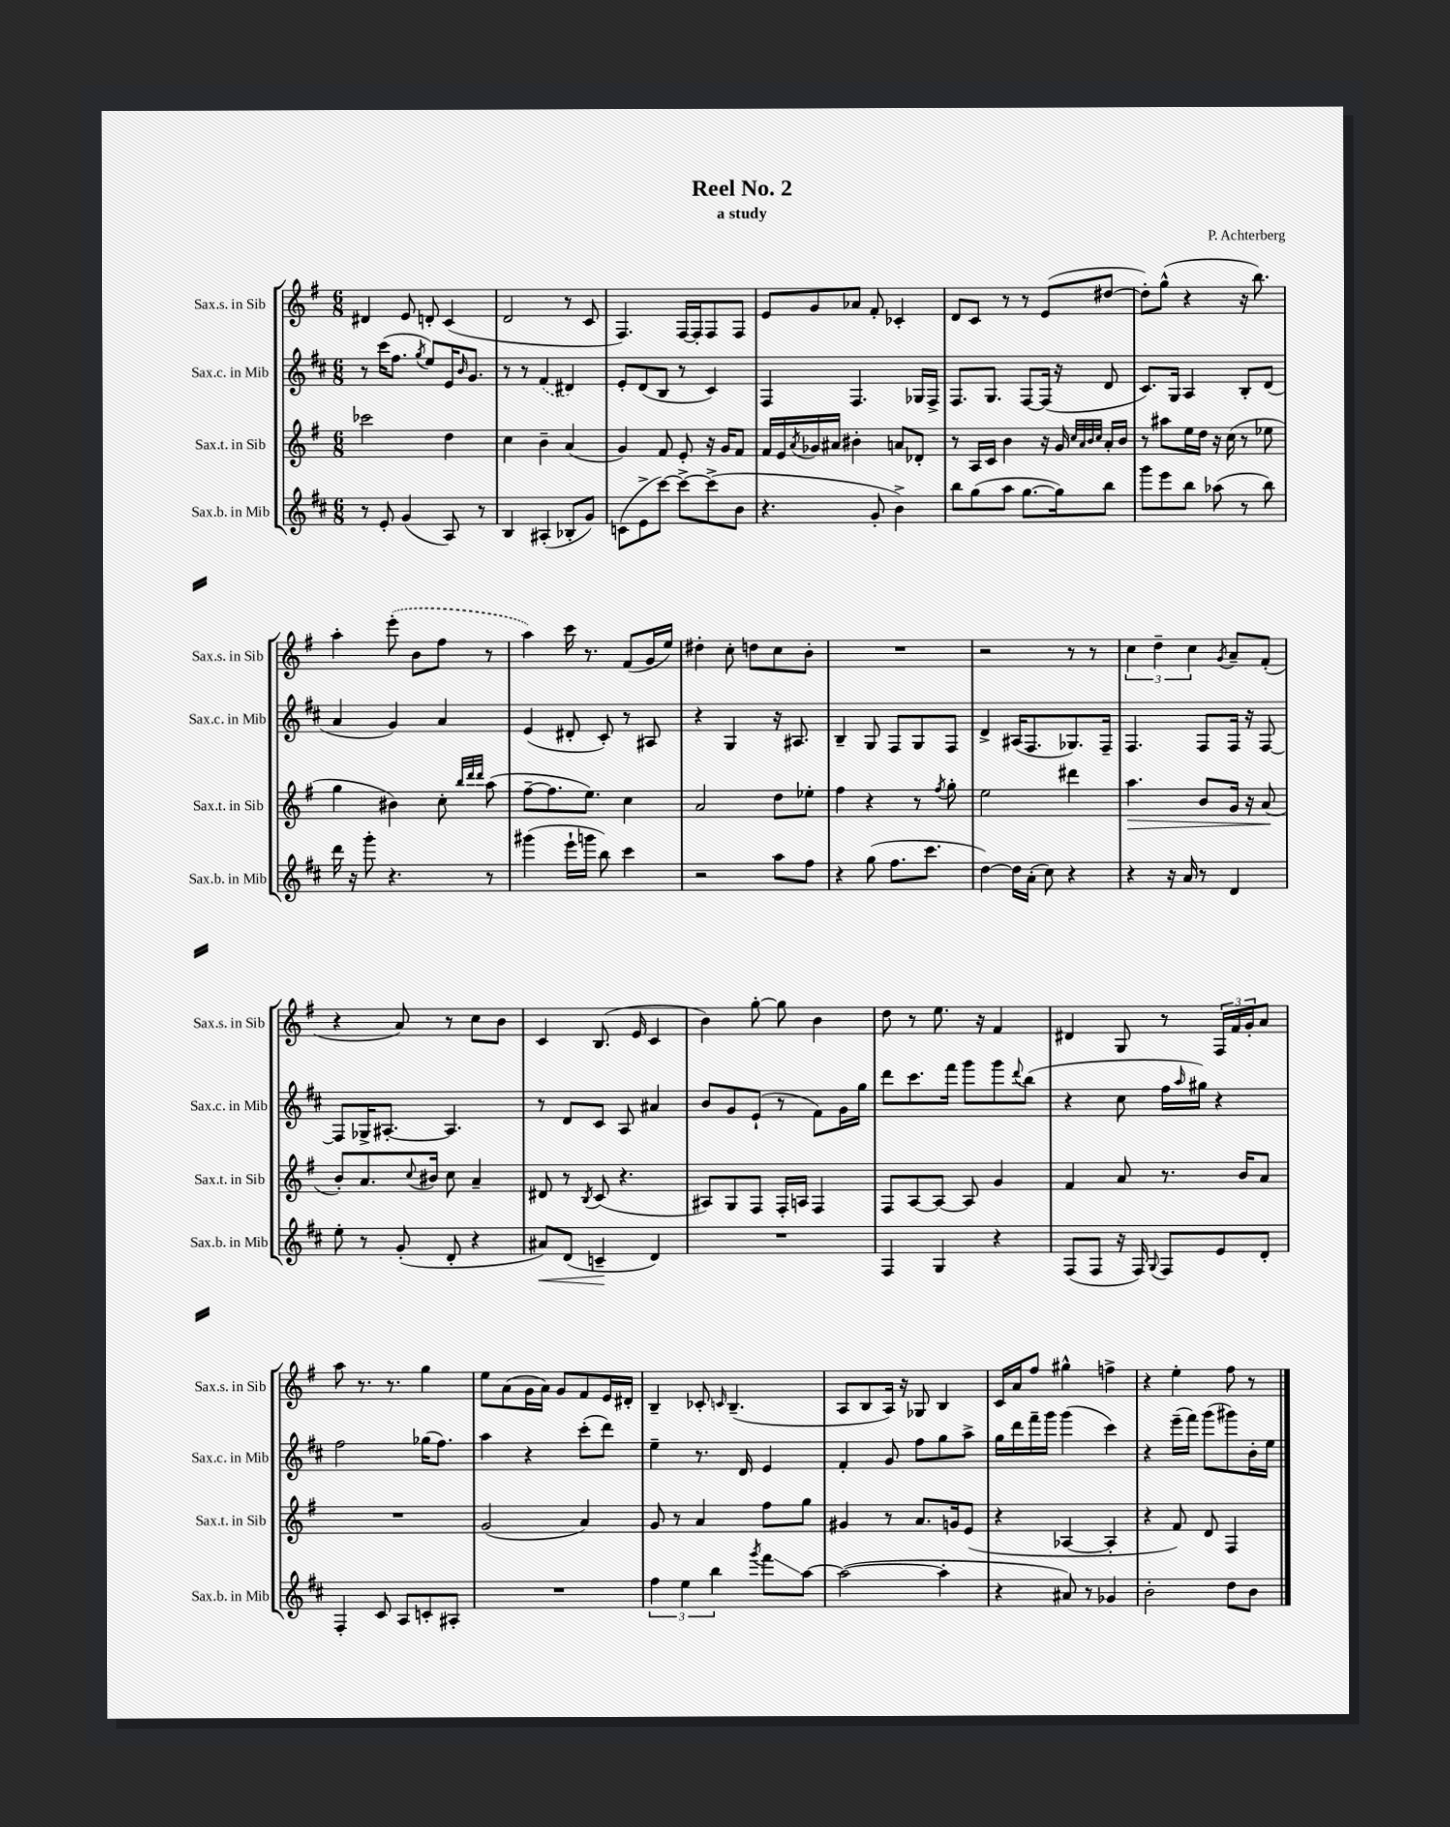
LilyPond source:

\header { title = "Reel No. 2" composer = "P. Achterberg" subtitle = "a study" }
<<
\new StaffGroup <<
\new Staff = "s0" \with { instrumentName = "Sax.s. in Sib" shortInstrumentName = "Sax.s. in Sib" } {
    \clef treble \key g \major \numericTimeSignature \time 6/8
    dis'4 e'8 d'8-. c'4( |
    d'2 r8 c'8 |
    fis4.) fis16~ fis16-. fis8 fis8 |
    e'8 g'8 aes'8 fis'8-. ces'4-. |
    d'8 c'8 r8 r8 e'8( dis''8~ |
    dis''8-.) g''8-^( r4 r16 b''8.) |
    a''4-. \once \slurDashed e'''8-.( b'8 fis''8 r8 |
    a''4) c'''16 r8. fis'8( g'16 e''16) |
    dis''4-. c''8-. d''8 c''8 b'8-. |
    R2. |
    r2 r8 r8 |
    \tuplet 3/2 { c''4 d''4-- c''4 } \acciaccatura { g'8 } a'8-- fis'8-.( |
    r4 a'8) r8 c''8 b'8 |
    c'4 b8.( e'16 c'4 |
    b'4) g''8~-. g''8 b'4 |
    d''8 r8 e''8. r16 fis'4 |
    dis'4 g8 r8 \tuplet 3/2 { fis16 fis'16 g'16-. } a'8 |
    a''8 r8. r8. g''4 |
    e''8 a'8( g'16 a'16) g'8 fis'8 e'16 dis'16-. |
    b4-- ces'8-. \grace { c'16 } b4.--( |
    a8 b8 a16) r16 ges8 b4 |
    c'16 a'16 fis''8 gis''4-^ f''4-> |
    r4 e''4-. fis''8 r8 \bar "|." |
}
\new Staff = "s1" \with { instrumentName = "Sax.c. in Mib" shortInstrumentName = "Sax.c. in Mib" } {
    \clef treble \key d \major \numericTimeSignature \time 6/8
    r8 cis'''16( fis''8. \acciaccatura { g''8 } e''8) e'16 \grace { b'16 } g'8. |
    r8 r8 \once \slurDashed fis'4( dis'4) |
    e'8-. d'8( b8 r8 cis'4) |
    fis4 fis4. ges16 fis16-> |
    fis8. g8. fis8~ fis16( r16 d'8 |
    cis'8.) g16 a4 b8-. d'8( |
    a'4 g'4) a'4 |
    e'4( dis'8-. cis'8-.) r8 ais8 |
    r4 g4 r16 ais8. |
    b4-- g8 fis8 g8 fis8 |
    d'4-> ais16( fis8. ges8.) fis16-- |
    fis4. fis8 fis16 r16 fis8~ |
    fis8 ges16-> ais8.~-. ais4. |
    r8 d'8 cis'8 a8 ais'4 |
    b'8 g'8 e'8-!( r8 fis'8) g'16 g''16 |
    d'''8 cis'''8. fis'''16 g'''8 g'''8 \appoggiatura { d'''8 } b''8( |
    r4 cis''8 fis''16 \grace { a''16 } gis''16) r4 |
    fis''2 ges''16( fis''8.) |
    a''4 r4 cis'''8-.( d'''8) |
    e''4-- r8. d'16 e'4 |
    fis'4-. g'8 fis''8 g''8 a''8-> |
    g''16 d'''16 fis'''16-- g'''16 g'''4( cis'''4) |
    r4 e'''16--( fis'''16) g'''8( gis'''8) b'16-. e''16 \bar "|." |
}
\new Staff = "s2" \with { instrumentName = "Sax.t. in Sib" shortInstrumentName = "Sax.t. in Sib" } {
    \clef treble \key g \major \numericTimeSignature \time 6/8
    ces'''2 d''4 |
    c''4 b'4-- a'4( |
    g'4) fis'8 e'8-. r16 g'16 fis'8 |
    fis'16 e'16 \acciaccatura { a'8 } ges'16 ais'16 bis'4-. a'8 des'8-. |
    r8 a16 c'16 b'4 r16 g'16 \grace { c''32 a'32 b'32 c''32 } a'16-. b'16 |
    r8 ais''8 e''16 d''16 r16 c''16( r8 ees''8 |
    g''4 bis'4) c''8-. \grace { b''32 d'''32 d'''32 } a''8( |
    fis''8~-- fis''8. e''8.) c''4 |
    a'2 d''8 ees''8-. |
    fis''4 r4 r8 \acciaccatura { fis''8 } g''8-. |
    e''2 dis'''4 |
    a''4.\> b'8 g'16 r16 a'8\!( |
    b'8-.) a'8. \appoggiatura { c''8 } bis'16 c''8 a'4-- |
    dis'8 r8 \acciaccatura { b8 } c'8( r4. |
    ais8) g8 fis8 fis16-. a16 fis4 |
    fis8 a8~ a8~ a8 g'4 |
    fis'4 a'8 r8. b'16 a'8 |
    R2. |
    g'2( a'4) |
    g'8 r8 a'4 fis''8 g''8 |
    gis'4 r8 a'8. g'16 e'8( |
    r4 aes4~ aes4-. |
    r4 fis'8) d'8 fis4 \bar "|." |
}
\new Staff = "s3" \with { instrumentName = "Sax.b. in Mib" shortInstrumentName = "Sax.b. in Mib" } {
    \clef treble \key d \major \numericTimeSignature \time 6/8
    r8 e'8-. g'4( a8) r8 |
    b4 ais4-.( bes8-. g'8) |
    c'8( e'8-> cis'''8~) cis'''8~-> cis'''8->( b'8 |
    r4. g'8-. b'4->) |
    b''8 g''8( a''8 g''8.~ g''16) b''8 |
    g'''8 e'''8 b''8 aes''8( r8 b''8) |
    d'''16 r16 g'''8-. r4. r8 |
    gis'''4( e'''16-! g'''16 b''8) cis'''4 |
    r2 a''8 fis''8 |
    r4 g''8( fis''8. cis'''8. |
    d''4~) d''16 a'16-.( cis''8) r4 |
    r4 r16 a'16 r8 d'4 |
    e''8-. r8 g'8-.( d'8-. r4 |
    ais'8\<) d'8( c'4--\! d'4) |
    R2. |
    fis4 g4 r4 |
    fis8( fis8 r16 fis16) \appoggiatura { g8 } fis8 e'8 d'8-. |
    fis4-. cis'8 a8 c'8-. ais8-. |
    R2. |
    \tuplet 3/2 { fis''4 e''4 b''4 } \acciaccatura { g'''8 } fis'''8\glissando a''8~ |
    a''2~( a''4-. |
    r4 ais'8) r8 ges'4 |
    b'2-. d''8 b'8 \bar "|." |
}
>>
>>
\layout { \context { \Score \remove "Bar_number_engraver" } }
